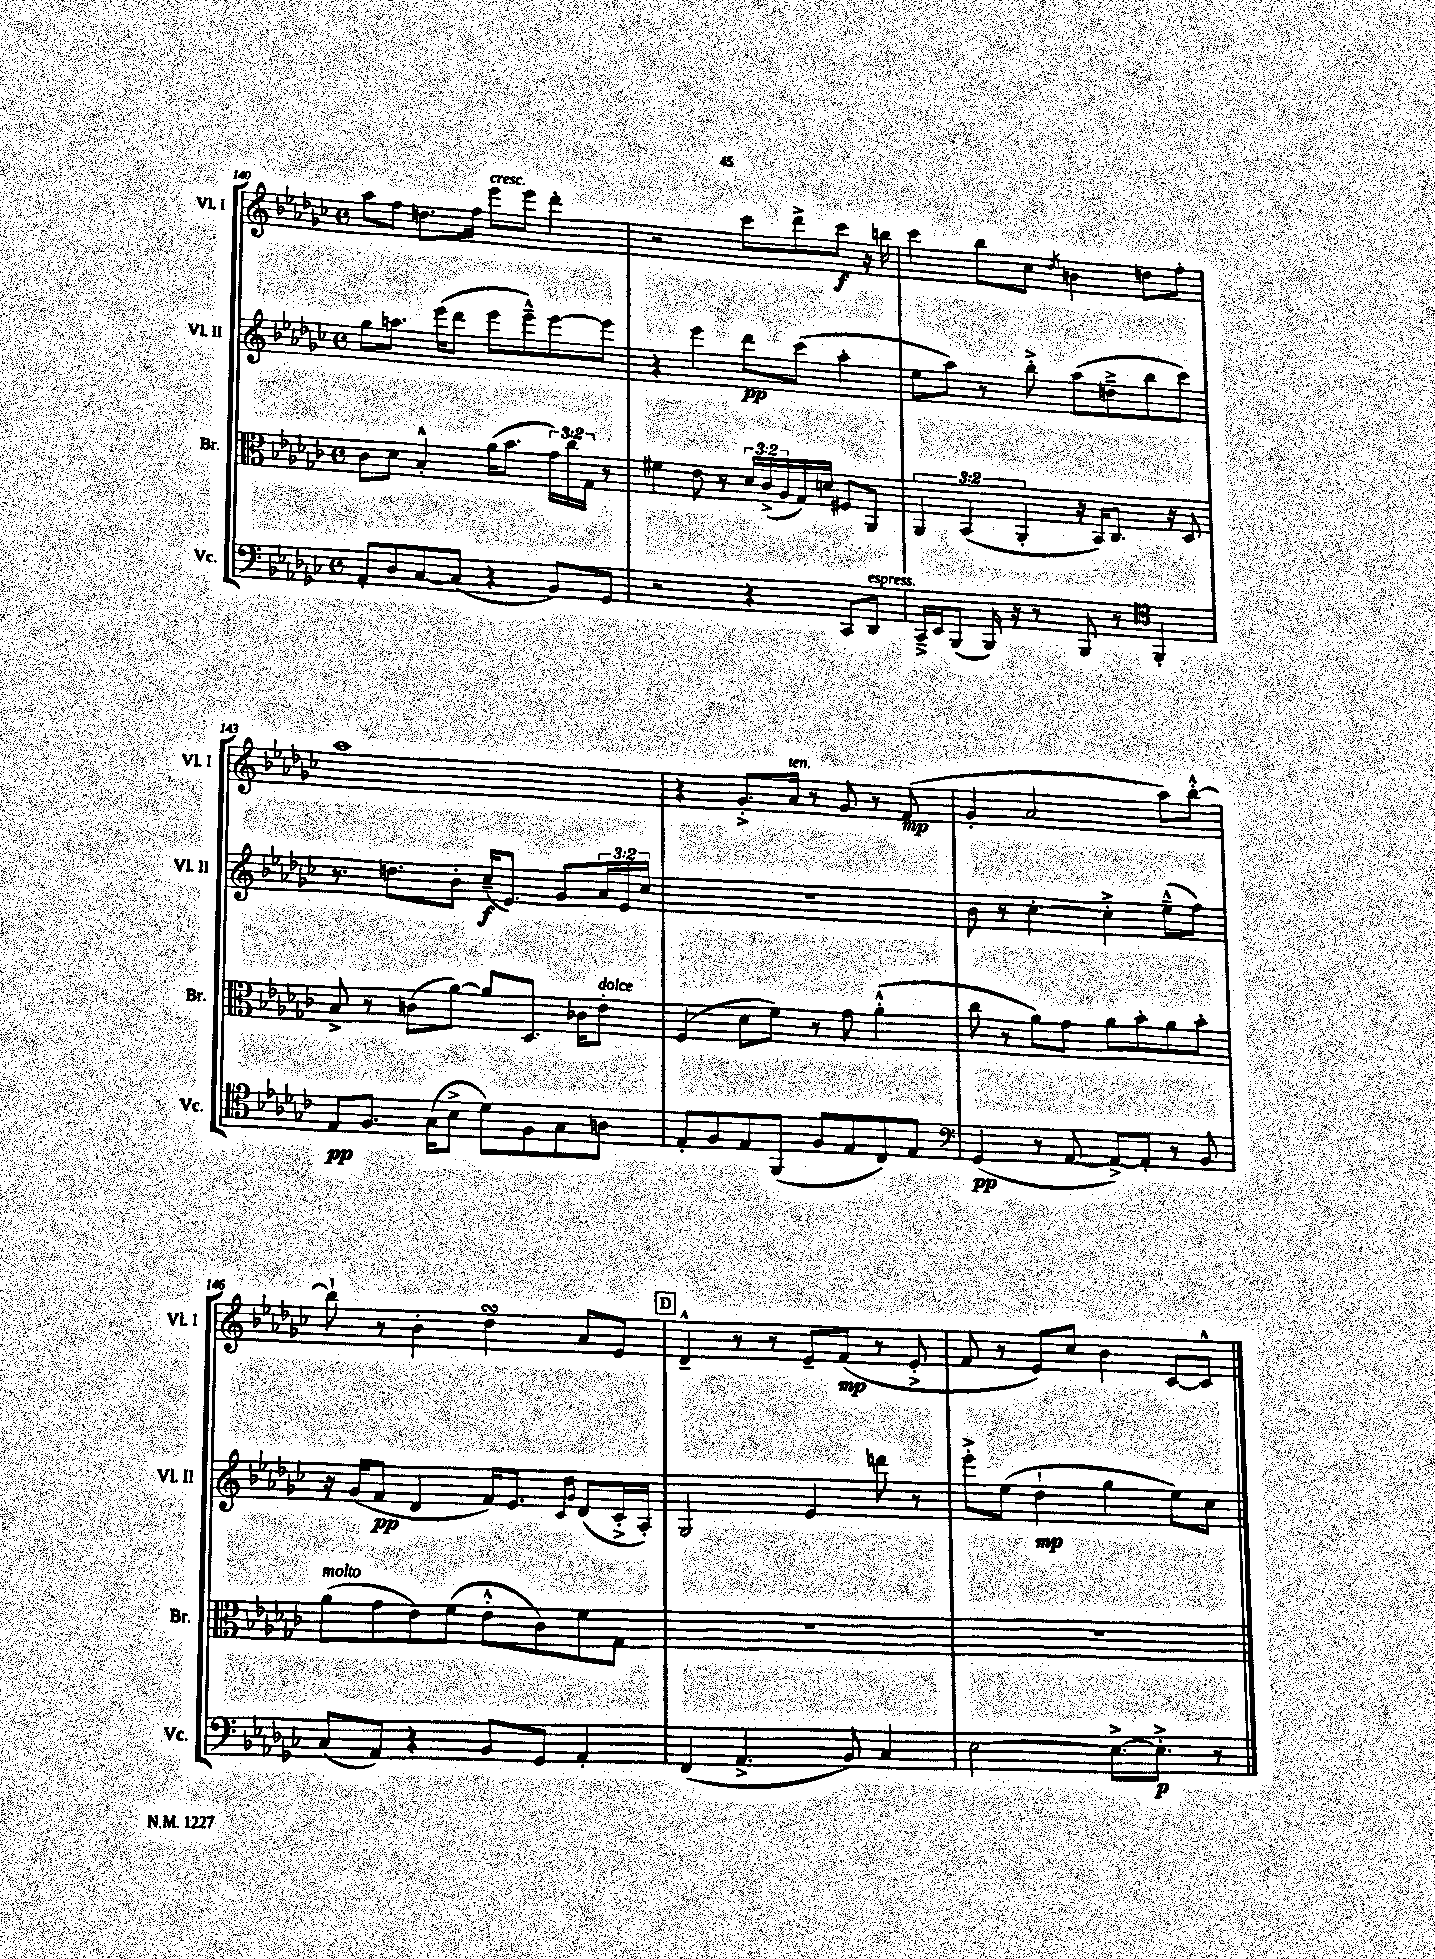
<<
\new StaffGroup <<
\new Staff = "s0" \with { instrumentName = "Vl. I" shortInstrumentName = "Vl. I" } {
    \clef treble \key ges \major \defaultTimeSignature \time 4/4
    aes''8 f''8 d''8. f''16 ees'''8^\markup { \italic "cresc." } ees'''8 des'''4-. |
    r2 ces'''8 des'''8-> ces'''8\f r16 b''16 |
    ces'''4 bes''8 ces''8 \acciaccatura { des''8 } b'4 d''8 f''8-. |
    aes''1 |
    r4 ges'8.-.-> aes'16^\markup { \italic "ten." } r8 ges'8 r8 f'8\mp( |
    ges'4-. aes'2 aes''8) bes''8~-.-^ |
    bes''8-! r8 bes'4-. des''4\turn aes'8 ees'8 |
    \mark \markup { \box "D" } des'4---^ r8 r8 ees'8-- f'8\mp( r8 ees'8-.-> |
    f'8 r8 ees'8) ces''8 bes'4 ces'8~ ces'8-^ \bar "|." |
}
\new Staff = "s1" \with { instrumentName = "Vl. II" shortInstrumentName = "Vl. II" } {
    \clef treble \key ges \major \defaultTimeSignature \time 4/4 \override Staff.TupletNumber.text = #tuplet-number::calc-fraction-text
    ges''8 a''8. ees'''16( des'''8 ees'''8 ees'''8---^) ees'''8~ ees'''8 |
    r4 ees'''4 des'''8\pp ces'''8( aes''4-. |
    ees''8 aes''8) r8 bes''8-.-> aes''8( d''8---> bes''8 ces'''8) |
    r8. d''8. bes'8-. ces''16--\f( ees'8.) ges'8 \tuplet 3/2 { aes'16 ees'16 ces''16 } |
    R1 |
    bes'8 r8 ces''4~-. ces''4-.-> ees''8---^( f''8) |
    r16 ges'16( f'8\pp des'4 f'16) ees'8. \grace { ces'16 ges'16 } des'8( ces'16-.-> aes16-.) |
    \mark \markup { \box "D" } ges2 ees'4 d'''8 r8 |
    ees'''8-.-> ees''8( des''4-!\mp ges''4 ees''8) ces''8 \bar "|." |
}
\new Staff = "s2" \with { instrumentName = "Br." shortInstrumentName = "Br." } {
    \clef alto \key ges \major \defaultTimeSignature \time 4/4 \override Staff.TupletNumber.text = #tuplet-number::calc-fraction-text
    ces'8 des'8 bes4-.-^ aes'16( bes'8. \tuplet 3/2 { ges'16) ces''16 ges16 } r8 |
    fis'4 ees'8 r8 \tuplet 3/2 { des'16 ces'16->( aes16 } ges16) d'16 fis8 aes,8 |
    \tuplet 3/2 { aes,4 bes,4( aes,4-. } r16 bes,16) ces8. r16 des8 |
    bes8-> r8 c'8( aes'8~) aes'8 des8. ces'16 ees'8-.^\markup { \italic "dolce" } |
    f4( des'8 f'8) r8 ges'8 aes'4-.-^( |
    ces''8 r8 aes'8) ges'8 aes'8 bes'8-. aes'8 bes'8-. |
    aes'8^\markup { \italic "molto" }( ges'8 ees'8) f'8( ees'8-.-^ ces'8) f'8 ges8 |
    \mark \markup { \box "D" } R1 |
    R1 \bar "|." |
}
\new Staff = "s3" \with { instrumentName = "Vc." shortInstrumentName = "Vc." } {
    \clef bass \key ges \major \defaultTimeSignature \time 4/4
    aes,8-. des8 ces8~ ces8( r4 bes,8) ges,8 |
    r2 r4 ces,8 des,8^\markup { \italic "espress." } |
    ces,16---> ees,16 bes,,8( bes,,16) r16 r8 bes,,8 r8 \clef tenor f,4-. |
    ees8\pp f8. ges16( bes8-> des'8) f8 ges8 a8 |
    ees8-. f8 ees8 f,8( f8 ees8 ces8) ees8 |
    \clef bass ges,4\pp( r8 aes,8~ aes,8~->) aes,8-. r8 bes,8 |
    ces8( aes,8) r4 bes,8 ges,8 aes,4-. |
    \mark \markup { \box "D" } f,4( aes,4.-> bes,8) ces4 |
    ees2~ ees8.~-> ees8.-.->\p r8 \bar "|." |
}
>>
>>
\layout { \context { \Score currentBarNumber = #140 } }
